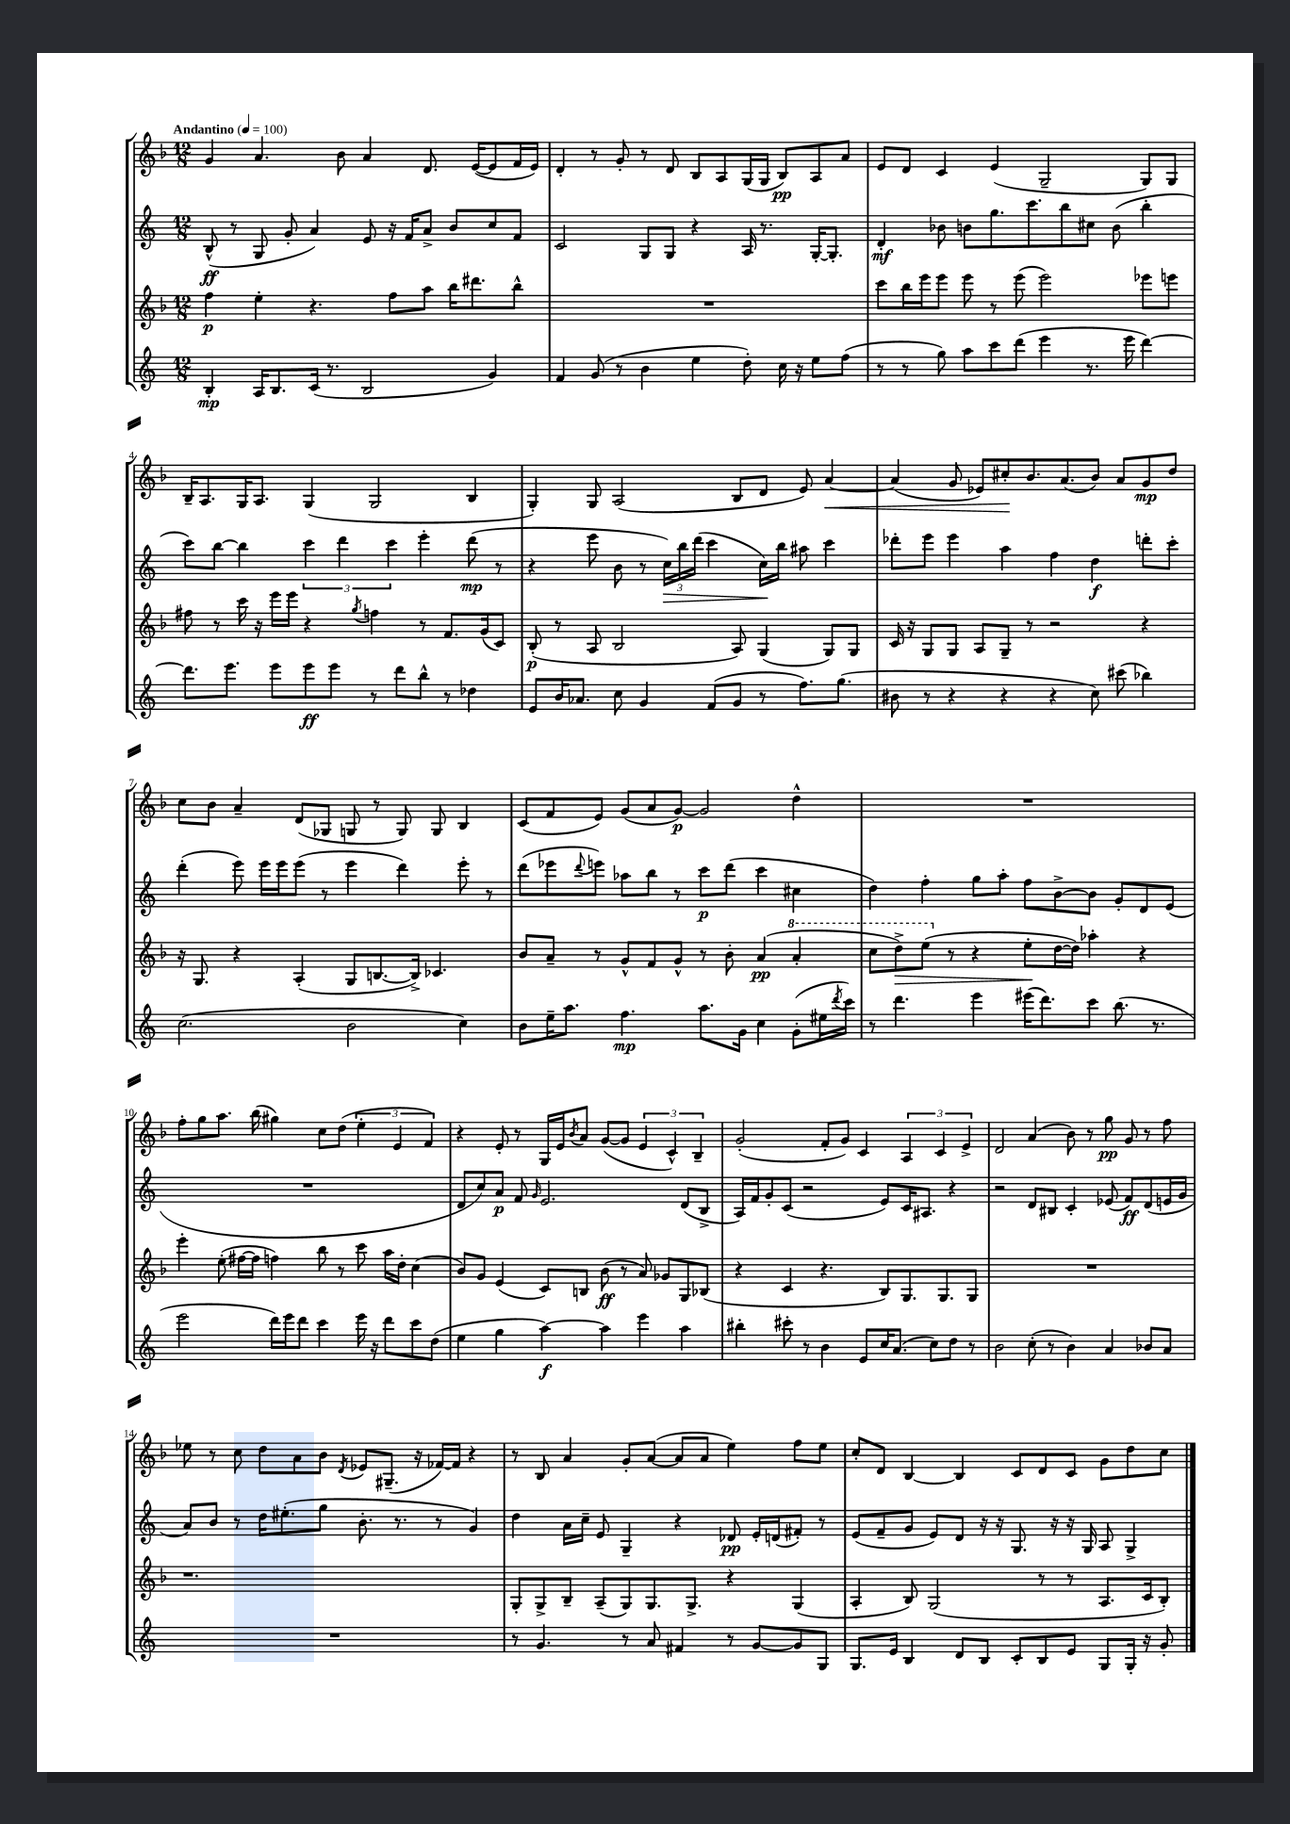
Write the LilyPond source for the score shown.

<<
\new StaffGroup <<
\new Staff = "s0" {
    \clef treble \key f \major \numericTimeSignature \time 12/8 \tempo "Andantino" 4 = 100
    g'4 a'4. bes'8 a'4 d'8. e'16~( e'8 f'16 e'16) |
    d'4-. r8 g'8-. r8 d'8 bes8 a8 g16( g16 bes8\pp) a8 a'8 |
    e'8 d'8 c'4 e'4( g2-- g8) g8 |
    bes16-- a8. g16 a8. g4( g2 bes4 |
    g4-.) g8 a2( bes8 d'8 e'8) a'4~\< |
    a'4( g'8 ees'8) cis''8-.\! bes'8. a'8.( bes'8) a'8 g'8\mp d''8 |
    c''8 bes'8 a'4-- d'8( ges8 g8 r8 g8) g8 bes4 |
    c'8( f'8 e'8) g'8( a'8 g'8~\p) g'2 d''4-^ |
    R1. |
    f''8-. g''8 a''8. bes''16( gis''4) c''8 d''8( \tuplet 3/2 { e''4-. e'4 f'4) } |
    r4 e'8-. r8 g16 e'16 \acciaccatura { bes'8 } a'8 g'8~( g'8 \tuplet 3/2 { e'4 c'4-^) bes4-- } |
    g'2-.( f'8-. g'8) c'4 \tuplet 3/2 { a4 c'4 e'4-> } |
    d'2 a'4( bes'8) r8 g''8\pp g'8 r8 f''8 |
    ees''8 r8 c''8 d''8 a'8 bes'8 \acciaccatura { d'8 } ees'8 gis8.--( r16 fes'16~) fes'16 r4 |
    r8 bes8 a'4 g'8-. a'8~( a'8 a'8 e''4) f''8 e''8 |
    c''8-. d'8 bes4~ bes4 c'8 d'8 c'8 g'8 d''8 c''8 \bar "|." |
}
\new Staff = "s1" {
    \clef treble \key c \major \numericTimeSignature \time 12/8
    b8-^\ff( r8 g8 g'8-. a'4) e'8 r16 f'16 a'8-> b'8 c''8 f'8 |
    c'2 g8 g8 r4 a16 r8. g16~-. g8.-. |
    d'4-.\mf bes'8 b'8 g''8. c'''8. b''8 cis''8 b'8( b''4-. |
    c'''8) b''8~ b''4 \tuplet 3/2 { c'''4 d'''4 c'''4 } e'''4-. d'''8\mp( r8 |
    r4 e'''8 b'8 r8 \tuplet 3/2 { c''16\>) b''16 d'''16( } c'''4 c''16\!) b''16 ais''8 c'''4 |
    des'''8-. e'''8 e'''4 a''4 f''4 d''4\f d'''8-. c'''8-. |
    d'''4-.( e'''8) e'''16 e'''16 e'''8( r8 e'''4 d'''4) e'''8-. r8 |
    d'''8( ees'''8 \appoggiatura { d'''8 } e'''8) aes''8 b''8 r8 c'''8\p d'''8( c'''4 cis''4 |
    d''4) f''4-. g''8 a''8-. f''8 b'8~-> b'8 g'8-. d'8 e'8( |
    R1. |
    d'8 c''8) a'8\p f'8 \grace { g'16 } e'2. d'8( b8-> |
    a16) f'16 g'8-. c'8( r2 e'8) c'16 ais8. r4 |
    r2 d'8 bis8 c'4-. ees'8( f'8\ff) d'8( e'16 g'16 |
    a'8) b'8 r8 d''16 eis''8.-.( g''8 b'8.-. r8. r8 g'4) |
    d''4 a'16 c''16-- e'8 g4-- r4 des'8\pp e'16-. d'16( fis'8-.) r8 |
    e'8( f'8-- g'8 e'8) d'8 r16 r16 g8. r16 r16 g16 a8 g4-> \bar "|." |
}
\new Staff = "s2" {
    \clef treble \key f \major \numericTimeSignature \time 12/8
    f''4\p e''4-. r4. f''8 a''8 bes''16 dis'''8. bes''8-^ |
    R1. |
    c'''8 bes''16 e'''16 e'''8 e'''8 r8 e'''8( e'''2) ees'''8 e'''8 |
    fis''8 r8 c'''16 r16 e'''16 e'''16 r4 \acciaccatura { g''8 } f''4 r8 f'8. g'16( c'8) |
    bes8-.\p( r8 a8 bes2 a8) g4( g8) g8 |
    c'16 r16 g8 g8 a8 g8-- r8 r2 r4 |
    r16 g8. r4 a4-.( g8 b8.~ b16->) ces'4. |
    bes'8 a'8-- r8 g'8-^ f'8 g'8-^ r8 bes'8-. a'4\pp( \ottava #1 a''4-. |
    c'''8 d'''8->\>) e'''8( \ottava #0 r8 r4 e''8-.\! d''16~ d''16) aes''4-. r4 |
    e'''4-. e''8-.( fis''16~ fis''16 f''4) bes''8 r8 c'''8 a''16 d''16-. c''4( |
    bes'8) g'8 e'4( c'8) b8 bes'8\ff( r8 a'8) ges'8 g8 bes8( |
    r4 c'4 r4. bes8) g8. g8. g8 |
    R1. |
    r1. |
    g8-. g8-> bes8-- a8--( g8) g8. g8.-> r4 g4( |
    a4-. bes8) g2( r8 r8 a8. c'16 bes8-.) \bar "|." |
}
\new Staff = "s3" {
    \clef treble \key c \major \numericTimeSignature \time 12/8
    b4-.\mp a16 b8. c'16( r8. b2 g'4) |
    f'4 g'8( r8 b'4 e''4 d''8-.) c''16 r16 e''8 f''8( |
    r8 r8 g''8) a''8 c'''8 d'''8( e'''4 r8. e'''16 d'''4~) |
    d'''8. e'''8. e'''8 e'''8\ff e'''8 r8 d'''8 b''8-^ r8 des''4 |
    e'8 b'16 aes'8. c''8 g'4 f'8( g'8 r8 f''8.) g''8.( |
    bis'8 r8 r4 r4 r4 c''8) cis'''8( bes''4) |
    c''2.( b'2 c''4) |
    b'8 e''16-- a''8. f''4.\mp a''8. g'16 c''4 g'8-.( eis''16 \acciaccatura { d'''8 } c'''16) |
    r8 d'''4. e'''4 eis'''16( d'''8.) c'''8 b''8.( r8. |
    e'''2 d'''16) e'''16 d'''8 c'''4 e'''16 r16 d'''8 c'''8 d''8( |
    e''4 g''4 a''4~\f) a''4 e'''4 a''4 |
    bis''4-. cis'''8-. r8 b'4 e'8 c''16 a'8.( c''8) d''8 r8 |
    b'2 c''8-.( r8 b'4) a'4 bes'8 a'8 |
    R1. |
    r8 g'4. r8 a'8 fis'4 r8 g'8~ g'8 g8 |
    g8. e'16 b4 d'8 b8 c'8-. b8 e'8 g8 g16-. r16 g'8-. \bar "|." |
}
>>
>>
